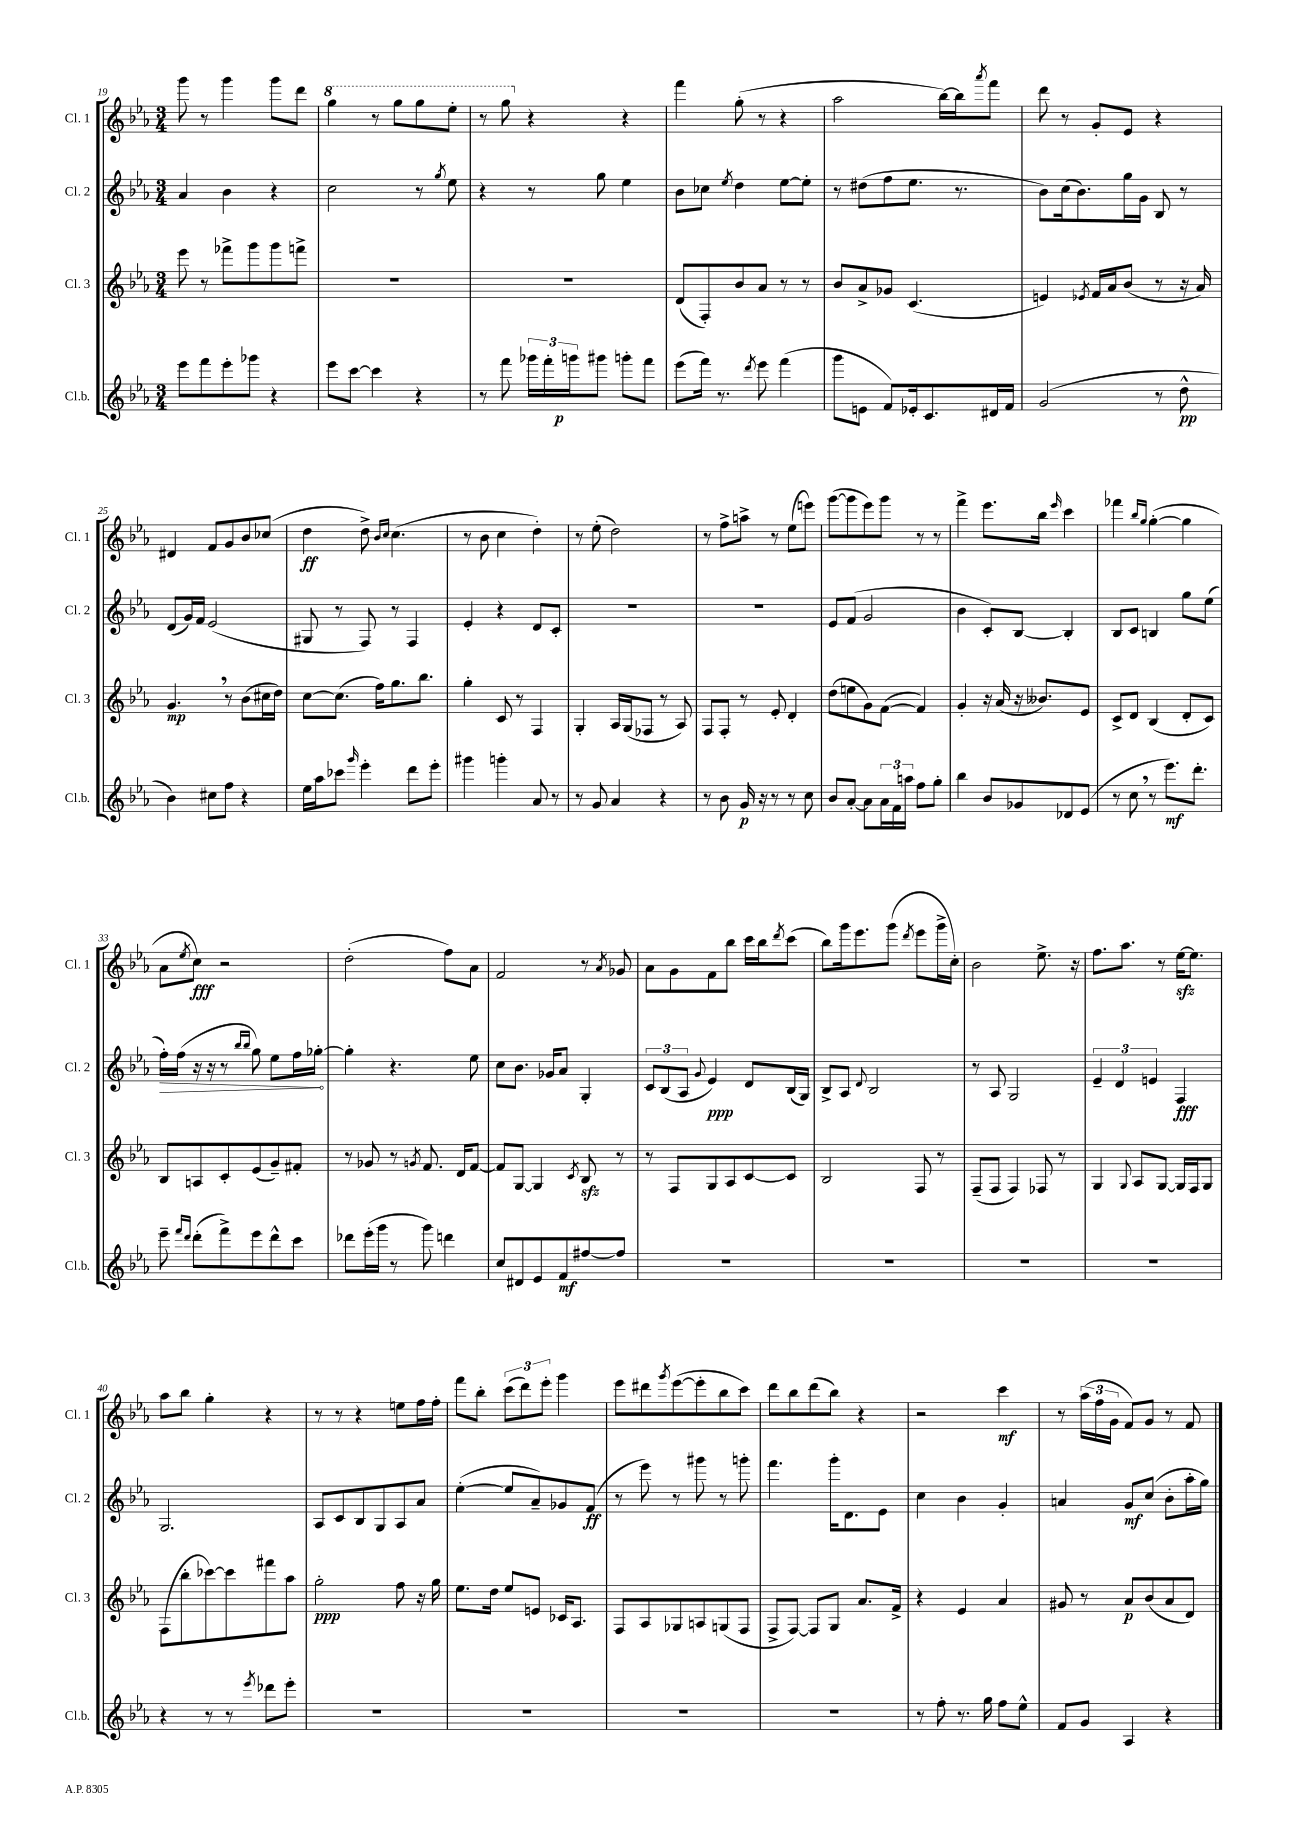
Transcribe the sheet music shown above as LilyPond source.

<<
\new StaffGroup <<
\new Staff = "s0" \with { instrumentName = "Cl. 1" shortInstrumentName = "Cl. 1" } {
    \clef treble \key ees \major \numericTimeSignature \time 3/4
    g'''8 r8 g'''4 g'''8 d'''8 |
    \ottava #1 g'''4 r8 g'''8 g'''8 ees'''8-. |
    r8 g'''8 \ottava #0 r4 r4 |
    f'''4 g''8-.( r8 r4 |
    aes''2 bes''16~) bes''16 \acciaccatura { aes'''8 } f'''8 |
    d'''8 r8 g'8-. ees'8 r4 |
    dis'4 f'8 g'8 bes'8 ces''8( |
    d''4\ff d''8->) \grace { bes'16 c''16 } c''4.( |
    r8 bes'8 c''4 d''4-.) |
    r8 ees''8-.( d''2) |
    r8 f''8-> a''8-> r8 ees''8( e'''8) |
    g'''8~( g'''8 ees'''8) g'''8 r8 r8 |
    f'''4-> ees'''8. bes''16 \grace { ees'''16 } c'''4 |
    fes'''4 \grace { bes''16 g''16 } g''4~-.( g''4 |
    aes'8 \acciaccatura { ees''8 } c''8\fff) r2 |
    d''2-.( f''8) aes'8 |
    f'2 r8 \acciaccatura { aes'8 } ges'8 |
    aes'8 g'8 f'8 bes''8 c'''16 bes''16 \acciaccatura { d'''8 } c'''8( |
    bes''8) g'''16 ees'''8. g'''8( \acciaccatura { d'''8 } ees'''8 g'''16-> c''16-.) |
    bes'2 ees''8.-> r16 |
    f''8. aes''8. r8 ees''16~\sfz ees''8. |
    aes''8 bes''8 g''4-. r4 |
    r8 r8 r4 e''8 f''16 f''16-. |
    f'''8 bes''8-. \tuplet 3/2 { c'''8( d'''8) ees'''8-. } g'''4 |
    ees'''8 dis'''8 \acciaccatura { g'''8 } ees'''8~( ees'''8-. bes''8 c'''8) |
    d'''8 bes''8 d'''8( bes''8) r4 |
    r2 c'''4\mf |
    r8 \tuplet 3/2 { aes''16( f''16 g'16 } f'8) g'8 r8 f'8 \bar "|." |
}
\new Staff = "s1" \with { instrumentName = "Cl. 2" shortInstrumentName = "Cl. 2" } {
    \clef treble \key ees \major \numericTimeSignature \time 3/4
    aes'4 bes'4 r4 |
    c''2 r8 \acciaccatura { g''8 } ees''8 |
    r4 r8 g''8 ees''4 |
    bes'8 ces''8 \acciaccatura { ees''8 } d''4 ees''8~ ees''8-. |
    r8 dis''8( f''8 ees''8. r8. |
    bes'8) c''16( bes'8.) g''16 g'16 bes8 r8 |
    d'8( g'16) f'16 ees'2( |
    gis8 r8 f8) r8 f4 |
    ees'4-. r4 d'8 c'8-. |
    R2. |
    R2. |
    ees'8 f'8( g'2 |
    bes'4 c'8-.) bes8~ bes4-. |
    bes8 c'8 b4 g''8 ees''8( |
    \once \override Hairpin.circled-tip = ##t f''16-.\>) f''16( r16 r16 r8 \grace { bes''16 bes''16 } g''8) ees''8 f''16 ges''16~-.\! |
    ges''4-. r4. ees''8 |
    c''8 bes'8. ges'16 aes'8 g4-. |
    \tuplet 3/2 { c'8 bes8( aes8 } \appoggiatura { g'8 } ees'4\ppp) d'8 bes16( g16) |
    bes8-> aes8 \appoggiatura { d'8 } bes2 |
    r8 aes8 g2 |
    \tuplet 3/2 { ees'4-- d'4 e'4 } f4\fff |
    g2. |
    aes8 c'8 bes8 g8 aes8 aes'8 |
    ees''4~-.( ees''8 aes'8--) ges'8 f'8\ff( |
    r8 ees'''8) r8 gis'''8 r8 g'''8-. |
    f'''4. g'''16-. d'8. ees'8 |
    c''4 bes'4 g'4-. |
    a'4 g'8\mf c''8( bes'8-. aes''16-. g''16) \bar "|." |
}
\new Staff = "s2" \with { instrumentName = "Cl. 3" shortInstrumentName = "Cl. 3" } {
    \clef treble \key ees \major \numericTimeSignature \time 3/4
    ees'''8 r8 fes'''8-> g'''8 g'''8 f'''8-> |
    R2. |
    R2. |
    d'8( f8-.) bes'8 aes'8 r8 r8 |
    bes'8 aes'8-> ges'8 c'4.( |
    e'4) \acciaccatura { ees'8 } f'16 aes'16 bes'8( r8 r16 aes'16) |
    g'4.\mp \breathe r8 bes'8( cis''16 d''16) |
    c''8~ c''8.( f''16) g''8. bes''8. |
    g''4-. c'8 r8 f4 |
    g4-. aes16 g16( fes8 r8 aes8) |
    f8 f8-. r8 ees'8-. d'4-. |
    d''8( e''8 g'8) f'8~( f'4) |
    g'4-. r16 aes'16( r16 beses'8.) ees'8 |
    c'8-> d'8 bes4( d'8-. c'8) |
    bes8 a8 c'8-. ees'8( g'8--) fis'8-. |
    r8 ges'8 r8 \acciaccatura { g'8 } f'8. d'16 f'8~ |
    f'8 g8~ g4 \acciaccatura { c'8 } bes8\sfz r8 |
    r8 f8 g8 aes8 c'8~ c'8 |
    bes2 f8 r8 |
    f8--( f8 f4) fes8 r8 |
    g4 \appoggiatura { g8 } aes8 g8~ g16 f16 g8 |
    f8( bes''8-. ces'''8~) ces'''8 fis'''8 aes''8 |
    g''2-.\ppp f''8 r16 g''16 |
    ees''8. d''16 ees''8 e'8 ces'16 aes8. |
    f8 aes8 ges8 a8 g8( f8 |
    f8-> f8~) f8 g8 aes'8. f'16-> |
    r4 ees'4 aes'4 |
    gis'8 r8 aes'8\p bes'8( aes'8 d'8) \bar "|." |
}
\new Staff = "s3" \with { instrumentName = "Cl.b." shortInstrumentName = "Cl.b." } {
    \clef treble \key ees \major \numericTimeSignature \time 3/4
    ees'''8 f'''8 ees'''8-. ges'''8 r4 |
    ees'''8 c'''8~ c'''4 r4 |
    r8 f'''8 \tuplet 3/2 { ges'''16 f'''16-. g'''16\p } gis'''8 g'''8-. f'''8 |
    ees'''8( f'''16) r8. \acciaccatura { d'''8 } ees'''8 f'''4( |
    g'''8 e'8 f'8) ees'16-. c'8. dis'16 f'16 |
    g'2( r8 d''8-^\pp |
    bes'4) cis''8 f''8 r4 |
    ees''16 aes''16 ces'''8 \grace { g'''16 } ees'''4-. d'''8 ees'''8-. |
    gis'''4 g'''4-. aes'8 r8 |
    r8 g'8 aes'4 r4 |
    r8 bes'8 g'16\p r16 r8 r8 c''8 |
    bes'8 aes'8~-. aes'8 \tuplet 3/2 { aes'16 f'16 a''16 } f''8 g''8-. |
    bes''4 bes'8 ges'8 des'8 ees'8( |
    r8 c''8 \breathe r8 ees'''8.\mf) d'''8.-. |
    ees'''8-- \grace { f'''16 d'''16 } d'''8-.( f'''8->) ees'''8 d'''8-^ c'''8 |
    des'''8 ees'''16-.( g'''16 r8 g'''8) d'''4 |
    c''8 dis'8 ees'8 f'8\mf fis''8~ fis''8 |
    R2. |
    R2. |
    R2. |
    R2. |
    r4 r8 r8 \acciaccatura { ees'''8 } des'''8 ees'''8-. |
    R2. |
    R2. |
    R2. |
    R2. |
    r8 f''8-. r8. g''16 f''8 ees''8-^ |
    f'8 g'8 aes4 r4 \bar "|." |
}
>>
>>
\layout { \context { \Score currentBarNumber = #19 } }
